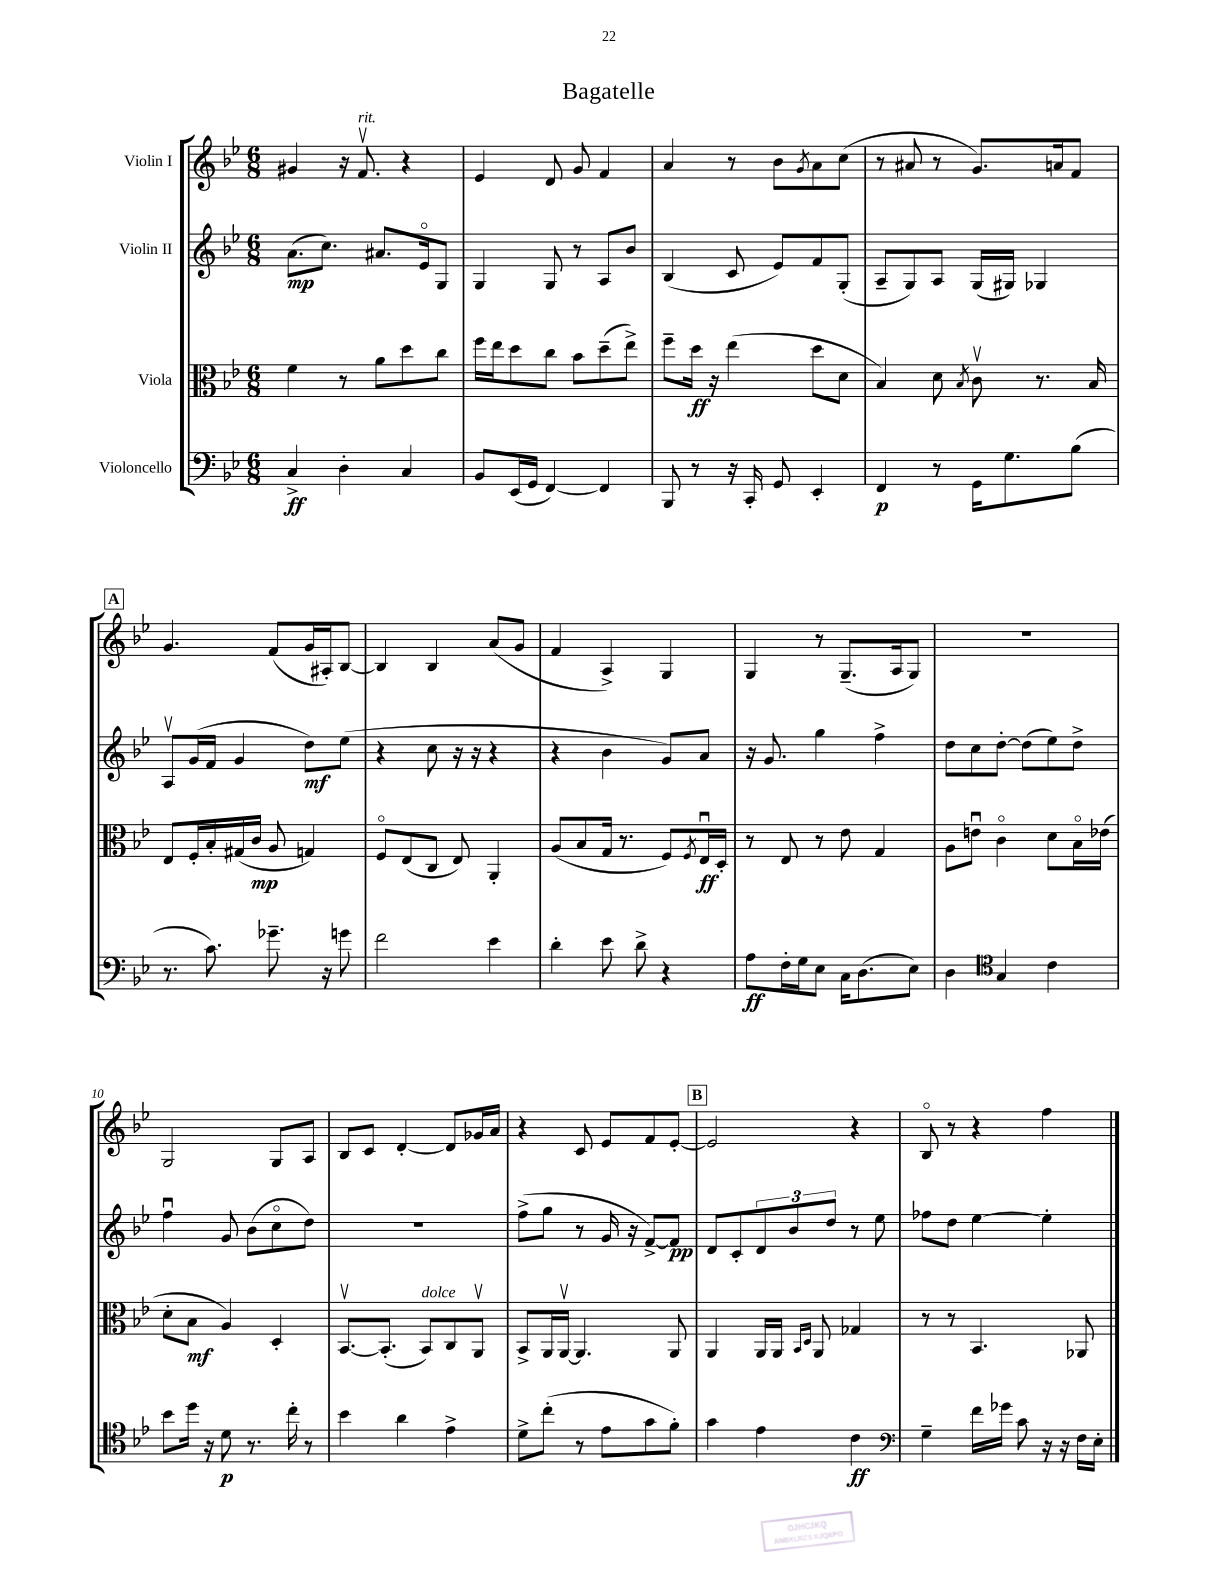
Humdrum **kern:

**kern	**dynam	**kern	**dynam	**kern	**dynam	**kern
*part4	*part4	*part3	*part3	*part2	*part2	*part1
*staff4	*staff4	*staff3	*staff3	*staff2	*staff2	*staff1
*I"Violoncello	*	*I"Viola	*	*I"Violin II	*	*I"Violin I
*clefF4	*	*clefC3	*	*clefG2	*	*clefG2
*k[b-e-]	*	*k[b-e-]	*	*k[b-e-]	*	*k[b-e-]
*M6/8	*	*M6/8	*	*M6/8	*	*M6/8
=1	=1	=1	=1	=1	=1	=1
4C^/	ff	4f\	.	(8.a\L	mp	4g#X/
.	.	.	.	8.cc\J)	.	.
4D'\	.	8r	.	.	.	16r
!	!	!	!	!	!	!LO:TX:a:i:t=rit.
.	.	.	.	.	.	8.fv/
.	.	8a\L	.	8.a#X/L	.	.
4C/	.	8dd\	.	.	.	4r
.	.	.	.	16e-/k	.	.
.	.	8cc\J	.	8G/J	.	.
=2	=2	=2	=2	=2	=2	=2
8BB-/L	.	16ff\LL	.	4G/	.	4e-/
.	.	16ee-\J	.	.	.	.
(16EE-/L	.	8dd\	.	.	.	.
16GG/JJ	.	.	.	.	.	.
[4FF/)	.	8cc\J	.	8G/	.	8d/
.	.	8b-\L	.	8r	.	8g/
4FF/]	.	(8dd~\	.	8A/L	.	4f/
.	.	8ee-^\J)	.	8b-/J	.	.
=3	=3	=3	=3	=3	=3	=3
8BBB-/	.	8ff~\L	.	(4B-/	.	4a/
8r	.	16dd\Jk	ff	.	.	.
.	.	16r	.	.	.	.
16r	.	(4ee-\	.	8c/	.	8r
16CC'/	.	.	.	.	.	.
8GG/	.	.	.	8e-/L)	.	8b-\L
.	.	.	.	.	.	8qg/
4EE-'/	.	8dd\L	.	8f/	.	8a\
.	.	8d\J	.	(8G'/J	.	(8cc\J
=4	=4	=4	=4	=4	=4	=4
4FF/	p	4B-/)	.	8A~/L	.	8r
.	.	.	.	8G/)	.	8a#X/
8r	.	8d\	.	8A/J	.	8r
.	.	8qB-/	.	.	.	.
16GG\KL	.	8cv\	.	(16G/LL	.	8.g/L)
8.G\	.	.	.	16G#X/JJ)	.	.
.	.	8.r	.	4G-X/	.	.
.	.	.	.	.	.	16an/k
(8B-\J	.	.	.	.	.	8f/J
.	.	16B-/	.	.	.	.
!!LO:LB:g=z
!!LO:REH:place=s1:t=A
=5	=5	=5	=5	=5	=5	=5
8.r	.	8E-/L	.	8Av/L	.	4.g/
.	.	16F'/L	.	(16g/L	.	.
8.c\)	.	16B-'/	.	16f/JJ	.	.
.	.	(16G#X/	.	4g/	.	.
.	.	16c/JJ	mp	.	.	.
8.g-X~\	.	8A/	.	.	.	(8f/L
.	.	4Gn/)	.	8dd\L)	mf	16g/L
16r	.	.	.	.	.	16A#X'/J)
8gn\	.	.	.	(8ee-\J	.	[8B-/J
=6	=6	=6	=6	=6	=6	=6
2f\	.	8F/L	.	4r	.	4B-/]
.	.	(8E-/	.	.	.	.
.	.	8C/J	.	8cc\	.	4B-/
.	.	8E-/)	.	16r	.	.
.	.	.	.	16r	.	.
4e-\	.	4AA'/	.	4r	.	(8a/L
.	.	.	.	.	.	8g/J
=7	=7	=7	=7	=7	=7	=7
4d'\	.	(8A/L	.	4r	.	4f/
.	.	8B-/	.	.	.	.
8e-\	.	16G/Jk	.	4b-\	.	4A^/)
.	.	8.r	.	.	.	.
8d^\	.	.	.	.	.	.
4r	.	8F/L)	.	8g/L)	.	4G/
.	.	8qF/	.	.	.	.
.	.	16E-u/L	ff	8a/J	.	.
.	.	16D'/JJ	.	.	.	.
=8	=8	=8	=8	=8	=8	=8
8A\L	ff	8r	.	16r	.	4G/
.	.	.	.	8.g/	.	.
16F'\L	.	8E-/	.	.	.	.
16G\J	.	.	.	.	.	.
8E-\J	.	8r	.	4gg\	.	8r
16C\KL	.	8e-\	.	.	.	(8.G~/L
(8.D\	.	.	.	.	.	.
.	.	4G/	.	4ff^\	.	.
.	.	.	.	.	.	16A/k
8E-\J)	.	.	.	.	.	8G/J)
=9	=9	=9	=9	=9	=9	=9
4D\	.	8A\L	.	8dd\L	.	2.r
.	.	8enu\J	.	8cc\	.	.
*clefC4	*	*	*	*	*	*
4G/	.	4c\	.	[8dd'\J	.	.
.	.	.	.	(8dd\L]	.	.
4c\	.	8d\L	.	8ee-\)	.	.
.	.	16B-\L	.	8dd^\J	.	.
.	.	(16e-X\JJ	.	.	.	.
!!LO:LB:g=z
=10	=10	=10	=10	=10	=10	=10
8b-\L	.	8d'\L	.	4ffu\	.	2G/
16dd\Jk	.	8B-\J	mf	.	.	.
16r	.	.	.	.	.	.
8d\	p	4A/)	.	8g/	.	.
8.r	.	.	.	(8b-\L	.	.
.	.	4D'/	.	8cc\	.	8G/L
16cc'\	.	.	.	.	.	.
8r	.	.	.	8dd\J)	.	8A/J
=11	=11	=11	=11	=11	=11	=11
4b-\	.	[8.BB-v/L	.	2.r	.	8B-/L
.	.	.	.	.	.	8c/J
.	.	(8.BB-'/J]	.	.	.	.
4a\	.	.	.	.	.	[4d'/
!	!	!LO:TX:a:i:t=dolce	!	!	!	!
.	.	8BB-/L)	.	.	.	.
4e-^\	.	8C/	.	.	.	8d/L]
.	.	8AAv/J	.	.	.	16g-X/L
.	.	.	.	.	.	16a/JJ
=12	=12	=12	=12	=12	=12	=12
8d^\L	.	8BB-^/L	.	(8ff^\L	.	4r
(8cc'\J	.	16AA/L	.	8gg\J	.	.
.	.	[16AAv/JJ	.	.	.	.
8r	.	4.AA/]	.	8r	.	8c/
8e-\L	.	.	.	16g/	.	8e-/L
.	.	.	.	16r	.	.
8g\	.	.	.	[8f^/L)	.	8f/
8f'\J)	.	8AA/	.	8f/J]	pp	[8e-'/J
!!LO:REH:place=s1:t=B
=13	=13	=13	=13	=13	=13	=13
4g\	.	4AA/	.	8d/L	.	2e-/]
.	.	.	.	8c'/	.	.
4e-\	.	16AA/LL	.	12d/	.	.
.	.	16AA/JJ	.	.	.	.
.	.	.	.	12b-/	.	.
.	.	16qqBB-/LL	.	.	.	.
.	.	16qqD/JJ	.	.	.	.
.	.	8AA/	.	.	.	.
.	.	.	.	12dd/J	.	.
4c\	ff	4G-X/	.	8r	.	4r
.	.	.	.	8ee-\	.	.
=14	=14	=14	=14	=14	=14	=14
*clefF4	*	*	*	*	*	*
4G~\	.	8r	.	8ff-X\L	.	8B-/
.	.	8r	.	8dd\J	.	8r
16f\LL	.	4.BB-/	.	[4ee-\	.	4r
16g-X\JJ	.	.	.	.	.	.
8c\	.	.	.	.	.	.
16r	.	.	.	4ee-'\]	.	4ff\
16r	.	.	.	.	.	.
16F\LL	.	8AA-X/	.	.	.	.
16E-'\JJ	.	.	.	.	.	.
==	==	==	==	==	==	==
*-	*-	*-	*-	*-	*-	*-
